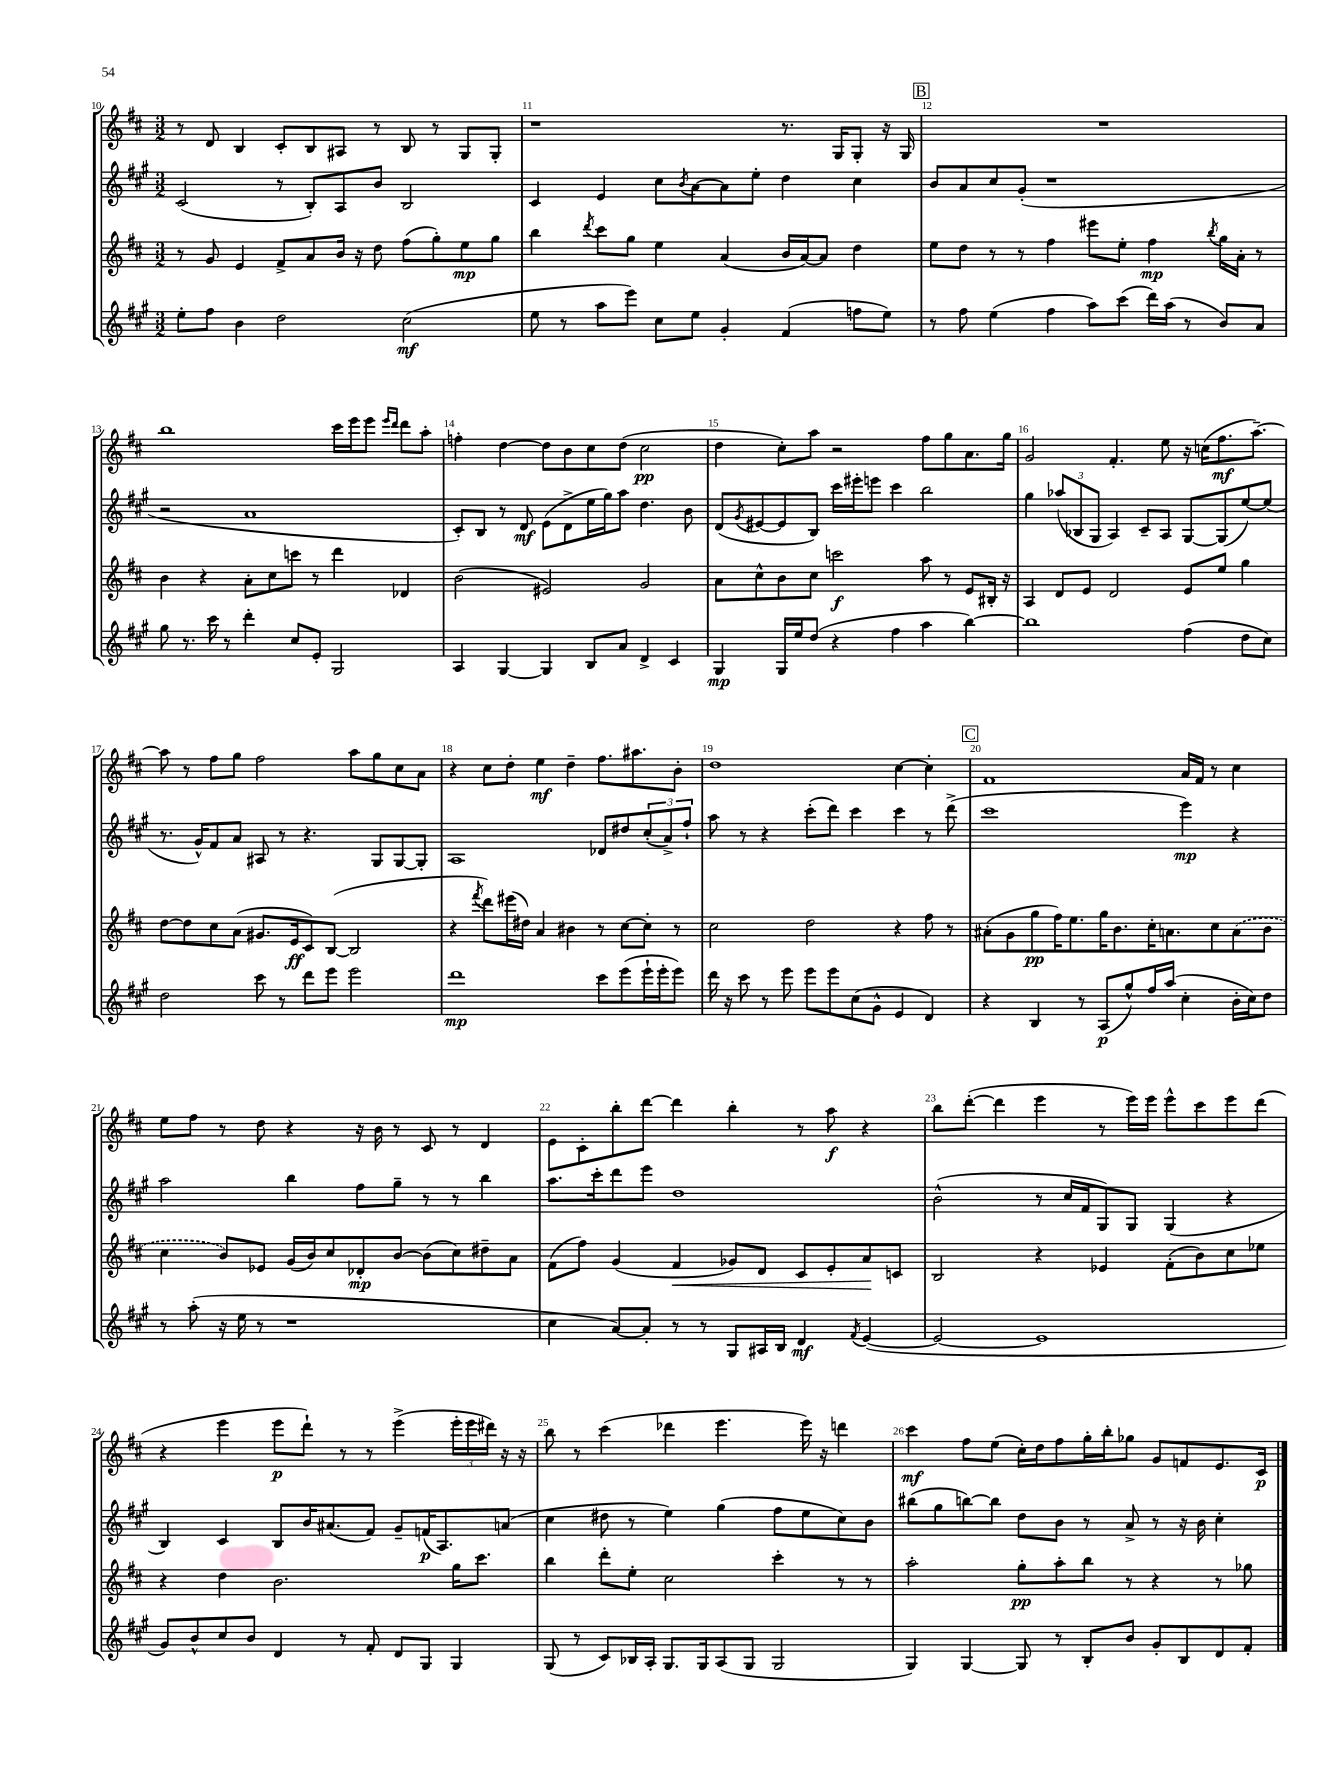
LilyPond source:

<<
\new StaffGroup <<
\new Staff = "s0" {
    \clef treble \key d \major \numericTimeSignature \time 3/2
    r8 d'8 b4 cis'8-. b8 ais8 r8 b8 r8 g8 g8-. |
    r1 r8. g16 g8-. r16 g16 |
    \mark \markup { \box "B" } R1. |
    b''1 cis'''16 e'''16 e'''8 \grace { e'''16 d'''16 } d'''8 a''8-. |
    f''4-. d''4~ d''8 b'8 cis''8 d''8( cis''2\pp |
    d''4 cis''8-.) a''8 r2 fis''8 g''8 a'8. g''16 |
    g'2 fis'4.-. e''8 r16 c''16( fis''8.\mf a''8.~--) |
    a''8 r8 fis''8 g''8 fis''2 a''8 g''8 cis''8 a'8 |
    r4 cis''8 d''8-. e''4\mf d''4-- fis''8. ais''8. b'8-. |
    d''1 cis''4~ cis''4-. |
    \mark \markup { \box "C" } fis'1 a'16 fis'16 r8 cis''4 |
    e''8 fis''8 r8 d''8 r4 r16 b'16 r8 cis'8 r8 d'4 |
    e'8 cis'8-. b''8-. d'''8~ d'''4 b''4-. r8 a''8\f r4 |
    b''8 d'''8~-.( d'''4 e'''4 r8 e'''16) e'''16 e'''8-^ cis'''8 e'''8 d'''8( |
    r4 e'''4 e'''8\p d'''8-!) r8 r8 e'''4->( \tuplet 3/2 { e'''16-. e'''16 dis'''16) } r16 r16 |
    b''8 r8 cis'''4( des'''4 e'''4. e'''16) r16 d'''4 |
    cis'''4\mf fis''8 e''8( cis''16-.) d''16 fis''8 g''16-. b''16-. ges''8 g'8 f'8 e'8. cis'16\p \bar "|." |
}
\new Staff = "s1" {
    \clef treble \key a \major \numericTimeSignature \time 3/2
    cis'2( r8 b8-.) a8 b'8 b2 |
    cis'4 e'4 cis''8 \acciaccatura { b'8 } a'8~ a'8 e''8-. d''4 cis''4 |
    \mark \markup { \box "B" } b'8 a'8 cis''8 gis'8-.( r1 |
    r2 a'1 |
    cis'8-.) b8 r8 d'8\mf e'8( d'8-> e''16 gis''16) a''8 d''4. b'8 |
    d'8( \acciaccatura { gis'8 } eis'8~ eis'8 b8) cis'''16 eis'''16-. e'''8 cis'''4 b''2 |
    gis''4 \tuplet 3/2 { aes''8( bes8 gis8 } a4) cis'8-- a8 gis8~ gis8( e''8~) e''8( |
    r8. gis'16-^) fis'8 a'8 ais8 r8 r4. gis8 gis8~ gis8-. |
    a1 des'8 dis''8 \tuplet 3/2 { cis''8-.( a'8->) fis''8-! } |
    a''8 r8 r4 cis'''8-.( d'''8) cis'''4 cis'''4 r8 d'''8->( |
    \mark \markup { \box "C" } cis'''1 e'''4\mp) r4 |
    a''2 b''4 fis''8 gis''8-- r8 r8 b''4 |
    a''8. cis'''16-. d'''8 e'''8 d''1 |
    b'2-^( r8 cis''16 fis'16 gis8) gis8 gis4( r4 |
    b4) cis'4 b8 b'16 ais'8.( fis'8) gis'8-- f'16\p( a8.) a'8( |
    cis''4 dis''8 r8 e''4) gis''4( fis''8 e''8 cis''8) b'8 |
    bis''8( gis''8 b''8~) b''8 d''8 b'8 r8 a'8-> r8 r16 b'16 cis''4-. \bar "|." |
}
\new Staff = "s2" {
    \clef treble \key d \major \numericTimeSignature \time 3/2
    r8 g'8 e'4 fis'8-> a'8 b'16 r16 d''8 fis''8( g''8-.) e''8\mp g''8 |
    b''4 \acciaccatura { d'''8 } cis'''8 g''8 e''4 a'4( b'16 a'16~) a'8 d''4 |
    \mark \markup { \box "B" } e''8 d''8 r8 r8 fis''4 eis'''8 e''8-. fis''4\mp \acciaccatura { b''8 } g''16 a'16-. r8 |
    b'4 r4 a'8-. cis''8 c'''8 r8 d'''4 des'4 |
    b'2( eis'2) g'2 |
    a'8 cis''8-^ b'8 cis''8 c'''2\f a''8 r8 e'8 bis16-. r16 |
    a4 d'8 e'8 d'2 e'8 e''8 g''4 |
    d''8~ d''8 cis''8 a'8( gis'8. e'16\ff cis'8) b8~( b2 |
    r4 \acciaccatura { fis'''8 } d'''8) eis'''16( dis''16) a'4 bis'4 r8 cis''8~ cis''8-. r8 |
    cis''2 d''2 r4 fis''8 r8 |
    \mark \markup { \box "C" } ais'8-.( g'8 g''8\pp fis''16) e''8. g''16 b'8. cis''16-. a'8. cis''8 \once \slurDashed a'8( b'8 |
    cis''4 b'8) ees'8 g'16( b'16) cis''8 des'8-.\mp b'8~ b'8( cis''8) dis''8-- a'8 |
    fis'8( fis''8) g'4( fis'4\< ges'8) d'8 cis'8 e'8-. a'8\! c'8 |
    b2 r4 ees'4 fis'8-.( b'8) cis''8 ees''8 |
    r4 d''4 b'2. g''16 cis'''8. |
    b''4 d'''8-. e''8-. cis''2 cis'''4-. r8 r8 |
    a''2-. g''8-.\pp a''8-. b''8 r8 r4 r8 ges''8 \bar "|." |
}
\new Staff = "s3" {
    \clef treble \key a \major \numericTimeSignature \time 3/2
    e''8-. fis''8 b'4 d''2 cis''2\mf( |
    e''8 r8 a''8 e'''8) cis''8 e''8 gis'4-. fis'4( f''8 e''8) |
    \mark \markup { \box "B" } r8 fis''8 e''4( fis''4 a''8) cis'''8( d'''16) a''16( r8 b'8) a'8 |
    gis''8 r8. cis'''16 r8 d'''4-. cis''8 e'8-. gis2 |
    a4 gis4~ gis4 b8 a'8 d'4-> cis'4 |
    gis4\mp gis16 e''16 d''8( r4 fis''4 a''4 b''4~) |
    b''1 fis''4( d''8 cis''8) |
    d''2 cis'''8 r8 d'''8 e'''8 e'''2 |
    d'''1\mp cis'''8 e'''8( e'''16-! e'''16-. e'''8) |
    d'''16 r16 cis'''8 r8 e'''8 e'''8 e'''8 cis''8( gis'8-^ e'4 d'4) |
    \mark \markup { \box "C" } r4 b4 r8 a8\p( gis''8-^) fis''16 a''16( cis''4-. b'16-. cis''16) d''8 |
    r8 a''8-.( r16 e''16 r8 r1 |
    cis''4 a'8~) a'8-. r8 r8 gis8 ais16 b16 d'4\mf \acciaccatura { fis'8 } e'4~( |
    e'2~ e'1 |
    gis'8) b'8-^ cis''8 b'8 d'4 r8 fis'8-. d'8 gis8 gis4 |
    gis8( r8 cis'8) bes16 a16-. gis8. gis16 a8( gis8 gis2 |
    gis4) gis4~ gis8 r8 b8-. b'8 gis'8-. b8 d'8 fis'8-. \bar "|." |
}
>>
>>
\layout { \context { \Score currentBarNumber = #10 \override BarNumber.break-visibility = ##(#f #t #t) barNumberVisibility = #all-bar-numbers-visible } }
